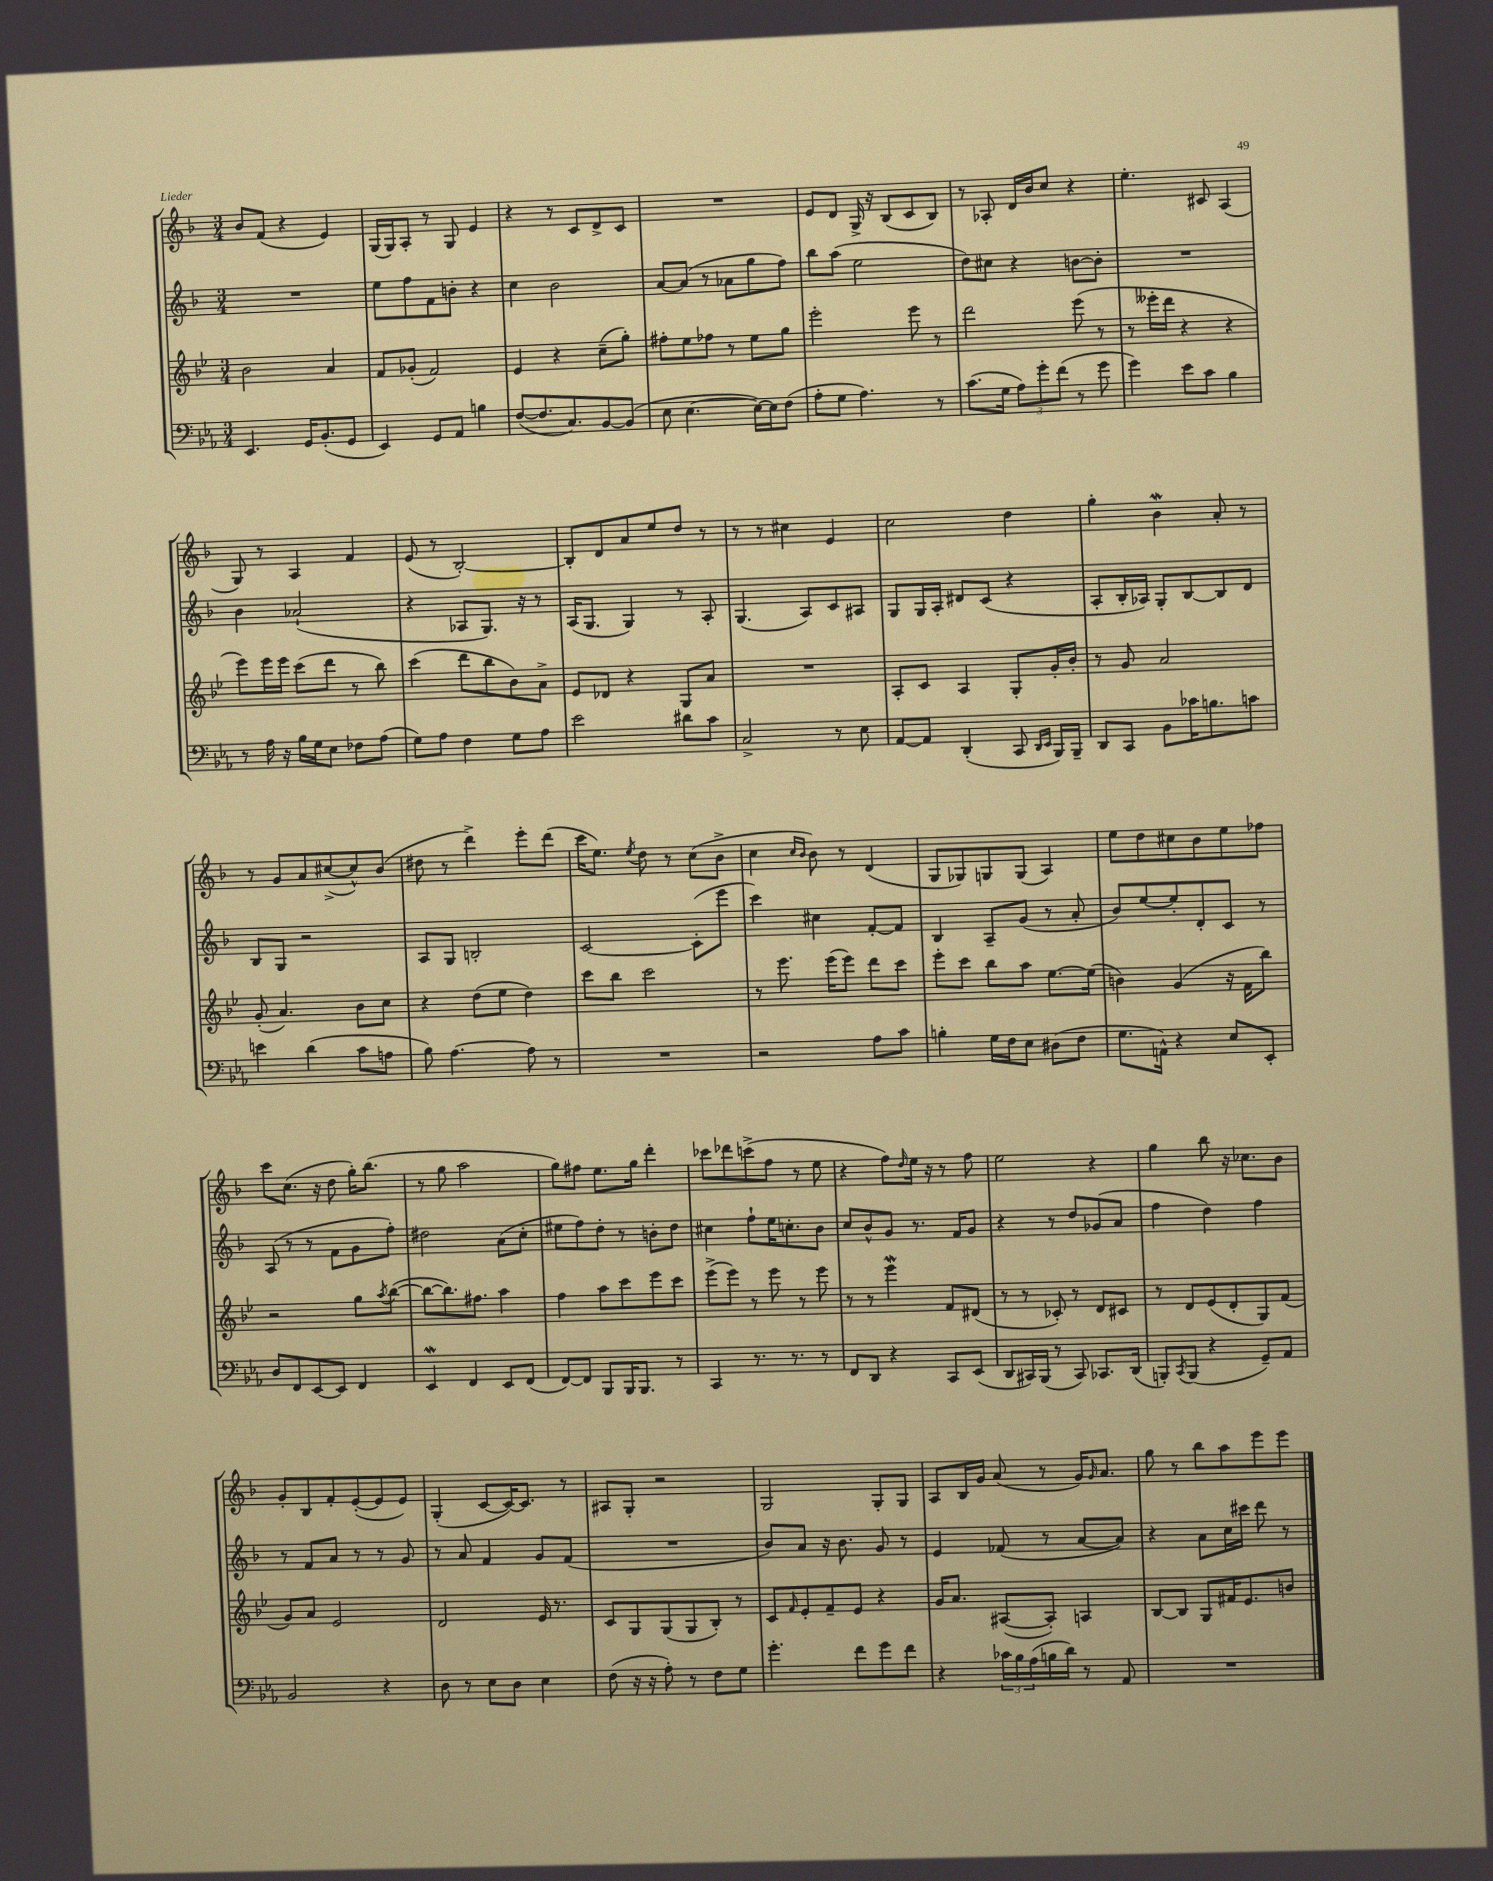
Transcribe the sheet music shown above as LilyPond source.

<<
\new StaffGroup <<
\new Staff = "s0" {
    \clef treble \key f \major \numericTimeSignature \time 3/4
    bes'8 f'8( r4 e'4) |
    g16( g16) a8-. r8 g8 e'4 |
    r4 r8 c'8 d'8-> c'8 |
    R2. |
    e'8 d'8 g16-> r16 bes8( c'8 bes8) |
    r8 aes8-. d'16 bes'16 c''8 r4 |
    e''4.-. cis'8 a4( |
    g8) r8 a4 f'4 |
    e'8( r8 bes2~-.) |
    bes8-. d'8 a'8 e''8 d''8 r8 |
    r8 r8 cis''4 e'4 |
    c''2 d''4 |
    g''4-. bes'4\mordent a'8-. r8 |
    r8 g'8 a'8 cis''8~->( cis''8-^) bes'8( |
    dis''8 r8 d'''4->) e'''8-. d'''8( |
    c'''16 e''8.) \acciaccatura { e''8 } d''8 r8 c''8( bes'8-> |
    c''4 \grace { c''16 bes'16 } bes'8) r8 d'4( |
    g8 ges8) g8 g8( a4) |
    e''8 d''8 cis''8 bes'8 e''8 fes''8 |
    c'''8 c''8.( r16 d''8 g''16-.) bes''8.( |
    r8 g''8 a''2 |
    g''8) fis''8 e''8. g''16 d'''4-. |
    ces'''8 des'''8 c'''8->( f''8 r8 e''8 |
    r4 f''8) \grace { d''16 } e''16 r16 r8 f''8 |
    e''2 r4 |
    g''4 bes''8 r16 ces''8. bes'8 |
    g'8-. bes8 f'8-. e'8~-.( e'8 e'8) |
    g4-.( c'8~ c'16~) c'8. r8 |
    ais8 g8-. r2 |
    g2 g8-. g8 |
    a8 bes16 g'16 a'8( r8 g'16) \grace { g'16 } a'8. |
    g''8 r8 bes''8 a''8 e'''8 e'''8 \bar "|." |
}
\new Staff = "s1" {
    \clef treble \key f \major \numericTimeSignature \time 3/4
    R2. |
    e''8 f''8 f'8 b'8-. r4 |
    c''4 bes'2 |
    a'8~ a'8( r8 aes'8 g''8 f''8) |
    bes''8 a''8( e''2 |
    d''8) cis''8 r4 b'8~ b'8-. |
    R2. |
    bes'4 aes'2-!( |
    r4 aes8 g8.) r16 r8 |
    a16( g8. g4) r8 a8-. |
    g4.( a8) c'8 ais8 |
    g8 g16 a16-. dis'8 c'8( r4 |
    a8-. bes16-. aes16) g8-. bes8~ bes8 d'8 |
    bes8 g8 r2 |
    a8 g8 b2-. |
    c'2~ c'8-.( e'''8 |
    c'''4) cis''4 f'8~-. f'8 |
    bes4 a8-- g'8( r8 a'8-. |
    bes'8) e''8~ e''8-. d'8-. c'8 r8 |
    a8( r8 r8 f'8 g'8 f''8-.) |
    dis''2 a'8( c''8-. |
    eis''8 f''8) d''8-. r8 b'8-. d''8 |
    cis''4 f''8-! e''16 c''8.-. bes'8 |
    c''8 bes'8-^ g'8 r8. f'16 g'8 |
    r4 r8 d''8 ges'8( a'8 |
    f''4 d''4) f''4 |
    r8 f'8 a'8 r8 r8 g'8 |
    r8 a'8 f'4 g'8 f'8( |
    R2. |
    bes'8) a'8 r16 bes'8. g'8 r8 |
    e'4 fes'8( r8 a'8~ a'8) |
    r4 a'8 c''16 cis'''16 d'''8 r8 \bar "|." |
}
\new Staff = "s2" {
    \clef treble \key bes \major \numericTimeSignature \time 3/4
    bes'2 a'4 |
    f'8 ges'8-.( f'2) |
    ees'4 r4 c''8--( g''8-.) |
    fis''8-. ees''8 fes''8 r8 ees''8 g''8 |
    ees'''2-. ees'''8 r8 |
    d'''2 ees'''8( r8 |
    r8 eeses'''16-. d'''16 r4 r4 |
    ees'''8) ees'''16 ees'''16 c'''8( d'''8 r8 bes''8) |
    c'''4( d'''8 bes''8 bes'8) a'8-> |
    ees'8 des'8 r4 g8 a'8 |
    R2. |
    a8-. c'8 a4 g8-. g'16-. bes'16-. |
    r8 g'8 a'2 |
    g'8-.( a'4.) bes'8 c''8 |
    r4 d''8( ees''8 d''4) |
    c'''8 bes''8 c'''2 |
    r8 ees'''8. ees'''16( ees'''8) d'''8 c'''8 |
    ees'''8-. c'''8 bes''8 a''8 ees''8.~ ees''16( |
    b'4) g'4( r16 f'16 bes''8) |
    r2 g''8 \acciaccatura { a''8 } bes''8~( |
    bes''8~ bes''8.) fis''8. a''4 |
    f''4 a''8 c'''8 ees'''8 c'''8 |
    ees'''8->( ees'''8) r8 ees'''8 r8 ees'''8 |
    r8 r8 ees'''4\mordent f'8 dis'8( |
    r8 r8 ces'8-.) r8 d'8 cis'8 |
    r8 d'8 ees'8( d'8-. g8) f'8( |
    g'8) a'8 ees'2 |
    d'2 ees'16 r8. |
    c'8 g8 g8( g8 bes8-.) r8 |
    c'8 \grace { f'16 } ees'8-. f'8-- ees'8 r4 |
    g'16 a'8. ais8~( ais8-.) a4 |
    bes8~ bes8 g8 fis'16 ees'8. b'8 \bar "|." |
}
\new Staff = "s3" {
    \clef bass \key ees \major \numericTimeSignature \time 3/4
    ees,4. g,16 bes,8.-.( g,8 |
    ees,4) g,8 aes,8 b4 |
    f8~( f8. c8.) bes,8~ bes,8( |
    ees8 ees4.~ ees16~) ees16 f8( |
    aes8-. g8 aes4.) r8 |
    c'8.( g16 \tuplet 3/2 { aes8) g'8-. f'8( } r8 g'8 |
    g'4) ees'8 c'8 bes4 |
    r8 aes16 r16 bes16 g16 ees8 fes8 aes8( |
    g8) aes8 f4 g8 aes8 |
    ees'2 dis'8 c'8 |
    c2-> r8 ees8 |
    aes,8~ aes,8 d,4-.( c,8 \grace { d,16 ees,16 } bes,,16) bes,,16-- |
    d,8 c,8 bes,8 ces'16 b8. c'8 |
    e'4 d'4( c'8 a8 |
    bes8) aes4.~ aes8 r8 |
    R2. |
    r2 aes8 c'8 |
    b4-. g16 f16 ees8 dis8( f8 |
    g8. a,16-^) r4 ees8 ees,8-. |
    d8 f,8 ees,8~ ees,8 f,4 |
    ees,4\mordent f,4 ees,8 f,8( |
    f,8~) f,8 bes,,8 bes,,16 bes,,8. r8 |
    c,4 r8. r8. r8 |
    f,8 d,8 r4 c,8 ees,8( |
    d,8 cis,16) bes,,16( r8 cis,8) ces,8. d,16( |
    b,,8-.) \acciaccatura { c,8 } b,,8( r4 g,8--) aes,8 |
    bes,2 r4 |
    d8 r8 ees8 d8 ees4 |
    f8( r16 r16 aes8-.) r8 f8 g8 |
    g'4.-. f'8 g'8 f'8 |
    r4 \tuplet 3/2 { ces'16 bes16 aes16( } b16 d'16) r8 aes,8 |
    R2. \bar "|." |
}
>>
>>
\layout { \context { \Score \remove "Bar_number_engraver" } }
